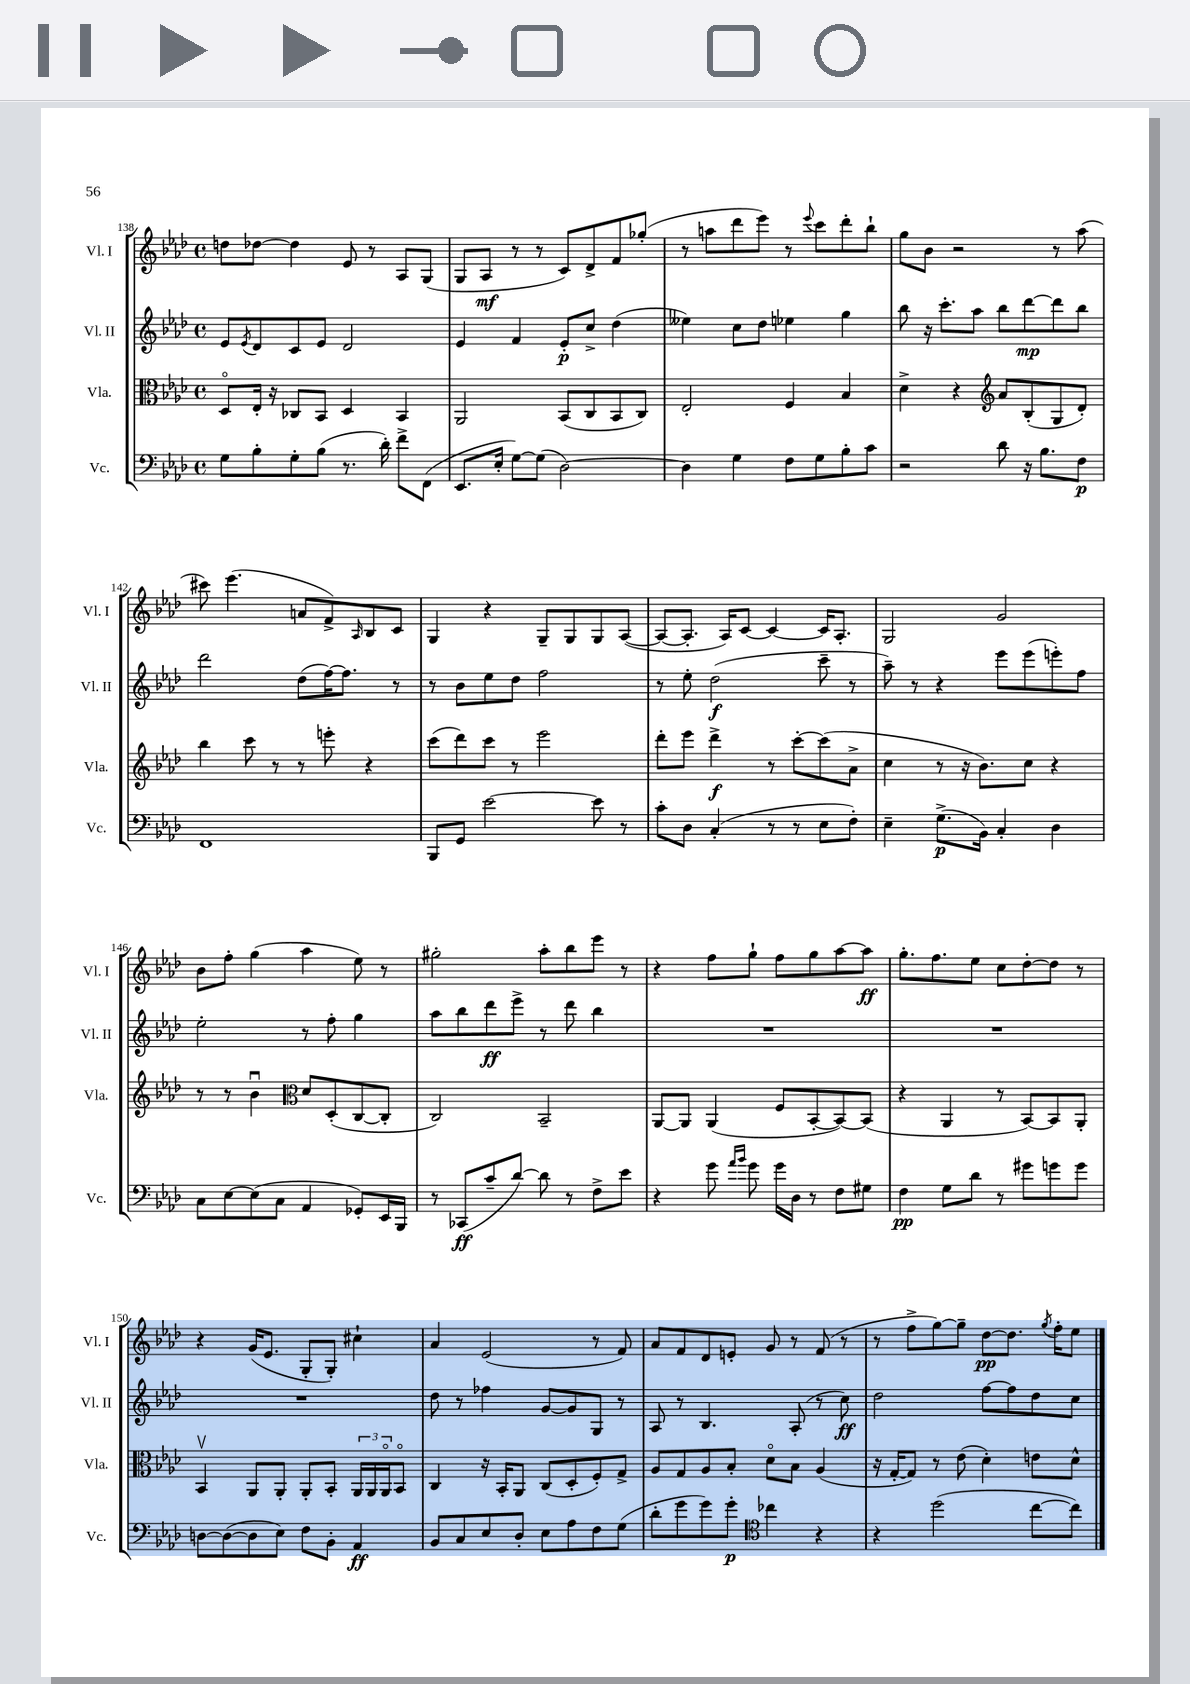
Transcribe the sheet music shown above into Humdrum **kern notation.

**kern	**dynam	**kern	**dynam	**kern	**dynam	**kern	**dynam
*part4	*part4	*part3	*part3	*part2	*part2	*part1	*part1
*staff4	*staff4	*staff3	*staff3	*staff2	*staff2	*staff1	*staff1
*I"Vc.	*	*I"Vla.	*	*I"Vl. II	*	*I"Vl. I	*
*I'Vc.	*	*I'Vla.	*	*I'Vl. II	*	*I'Vl. I	*
*clefF4	*	*clefC3	*	*clefG2	*	*clefG2	*
*k[b-e-a-d-]	*	*k[b-e-a-d-]	*	*k[b-e-a-d-]	*	*k[b-e-a-d-]	*
*M4/4	*	*M4/4	*	*M4/4	*	*M4/4	*
*met(c)	*	*met(c)	*	*met(c)	*	*met(c)	*
=138	=138	=138	=138	=138	=138	=138	=138
8G\L	.	8D-/L	.	8e-/L	.	8ddn\L	.
.	.	.	.	8qe-/	.	.	.
8B-'\	.	16E-'/Jk	.	8d-/	.	[8dd-X\J	.
.	.	16r	.	.	.	.	.
8G'\	.	8C-X/L	.	8c/	.	4dd-\]	.
(8B-\J	.	8BB-/J	.	8e-/J	.	.	.
8.r	.	4D-/	.	2d-/	.	8e-/	.
.	.	.	.	.	.	8r	.
16d-'\)	.	.	.	.	.	.	.
8f^\L	.	4BB-/	.	.	.	8A-/L	.
(8FF\J	.	.	.	.	.	(8G/J	.
=139	=139	=139	=139	=139	=139	=139	=139
8.EE-/L	.	2AA-/	.	4e-/	.	8G/L	.
.	.	.	.	.	.	8A-/J	mf
16E-'/Jk	.	.	.	.	.	.	.
[8G\L)	.	.	.	4f/	.	8r	.
(8G\J]	.	.	.	.	.	8r	.
[2D-\)	.	(8BB-/L	.	8e-'/L	p	8c/L)	.
.	.	8C/	.	8cc^/J	.	8d-^/	.
.	.	8BB-/	.	(4dd-\	.	8f/	.
.	.	8C/J)	.	.	.	(8gg-X'/J	.
=140	=140	=140	=140	=140	=140	=140	=140
4D-\]	.	2E-'/	.	4ee--X\)	.	8r	.
.	.	.	.	.	.	8aan\L	.
4G\	.	.	.	8cc\L	.	8ddd-\	.
.	.	.	.	8dd-\J	.	8eee-\J)	.
8F\L	.	4F/	.	4ee-X\	.	8r	.
.	.	.	.	.	.	8qqeee-/	.
8G\	.	.	.	.	.	8ccc\L	.
8B-'\	.	4B-/	.	4gg\	.	8ddd-'\	.
8c\J	.	.	.	.	.	8bb-`\J	.
=141	=141	=141	=141	=141	=141	=141	=141
2r	.	4d-^\	.	8bb-\	.	8gg\L	.
.	.	.	.	16r	.	8b-\J	.
.	.	.	.	8.ccc'\L	.	.	.
.	.	4r	.	.	.	2r	.
.	.	.	.	8aa-\J	.	.	.
*	*	*clefG2	*	*	*	*	*
8d-\	.	8a-/L	.	8bb-\L	.	.	.
16r	.	(8B-'/	.	[8ddd-\	mp	.	.
8.B-\L	.	.	.	.	.	.	.
.	.	8G/	.	8ddd-\]	.	8r	.
8F\J	p	8d-'/J)	.	8bb-\J	.	(8aa-\	.
!!LO:LB:g=z
=142	=142	=142	=142	=142	=142	=142	=142
1FF	.	4bb-\	.	2ddd-\	.	8ccc#X\)	.
.	.	.	.	.	.	(4.eee-\	.
.	.	8ccc\	.	.	.	.	.
.	.	8r	.	.	.	.	.
.	.	8r	.	(8dd-\L	.	8an/L	.
.	.	8eeen'\	.	[16ff\K)	.	8f^/)	.
.	.	.	.	8.ff\J]	.	.	.
.	.	.	.	.	.	16qqA-/	.
.	.	4r	.	.	.	8B-/	.
.	.	.	.	8r	.	8c/J	.
=143	=143	=143	=143	=143	=143	=143	=143
8BBB-/L	.	(8ccc\L	.	8r	.	4G/	.
8GG/J	.	8ddd-\)	.	8b-\L	.	.	.
[2e-\	.	8ccc\J	.	8ee-\	.	4r	.
.	.	8r	.	8dd-\J	.	.	.
.	.	2eee-\	.	2ff\	.	8G~/L	.
.	.	.	.	.	.	8G/	.
8e-\]	.	.	.	.	.	8G/	.
8r	.	.	.	.	.	([8A-/J	.
=144	=144	=144	=144	=144	=144	=144	=144
8c'\L	.	8ddd-'\L	.	8r	.	8A-/L_	.
8D-\J	.	8eee-\J	.	8ee-'\	.	8.A-'/J]	.
(4C'/	.	4ddd-^\	f	(2dd-\	f	.	.
.	.	.	.	.	.	16A-/KL)	.
.	.	.	.	.	.	[8c/J	.
8r	.	8r	.	.	.	4c/_	.
8r	.	[8ccc'\L	.	.	.	.	.
8E-\L	.	(8ccc\]	.	8ccc~\	.	16c/KL]	.
.	.	.	.	.	.	8.A-'/J	.
8F'\J)	.	8a-^\J	.	8r	.	.	.
=145	=145	=145	=145	=145	=145	=145	=145
4E-~\	.	4cc\	.	8aa-~\)	.	2G/	.
.	.	.	.	8r	.	.	.
(8.G^\L	p	8r	.	4r	.	.	.
.	.	16r	.	.	.	.	.
16BB-\Jk)	.	8.b-\L)	.	.	.	.	.
4C'/	.	.	.	8eee-\L	.	2g/	.
.	.	8cc\J	.	(8eee-\	.	.	.
4D-\	.	4r	.	8eeen'\)	.	.	.
.	.	.	.	8ff\J	.	.	.
!!LO:LB:g=z
=146	=146	=146	=146	=146	=146	=146	=146
8C\L	.	8r	.	2ee-'\	.	8b-\L	.
[8E-\	.	8r	.	.	.	8ff'\J	.
(8E-\]	.	4b-u\	.	.	.	(4gg\	.
8C\J	.	.	.	.	.	.	.
*	*	*clefC3	*	*	*	*	*
4AA-/	.	8d-/L	.	8r	.	4aa-\	.
.	.	(8D-'/	.	8ff'\	.	.	.
8GG-X'/L)	.	[8C/	.	4gg\	.	8ee-\)	.
16EE-/L	.	8C'/J]	.	.	.	8r	.
16BBB-/JJ	.	.	.	.	.	.	.
=147	=147	=147	=147	=147	=147	=147	=147
8r	.	2C/)	.	8aa-\L	.	2gg#X'\	.
(8CC-X/L	ff	.	.	8bb-\	.	.	.
8c~/	.	.	.	8ddd-\	ff	.	.
[8d-/J)	.	.	.	8eee-^\J	.	.	.
8d-\]	.	2BB-~/	.	8r	.	8aa-'\L	.
8r	.	.	.	8ddd-\	.	8bb-\	.
8F^\L	.	.	.	4bb-\	.	8eee-\J	.
8e-\J	.	.	.	.	.	8r	.
=148	=148	=148	=148	=148	=148	=148	=148
4r	.	[8AA-/L	.	1r	.	4r	.
.	.	8AA-/J]	.	.	.	.	.
8g\	.	(4AA-/	.	.	.	8ff\L	.
16qqa-/LL	.	.	.	.	.	.	.
16qqb-/JJ	.	.	.	.	.	.	.
8g\	.	.	.	.	.	8gg`\J	.
16g\LL	.	8F/L	.	.	.	8ff\L	.
16D-\JJ	.	.	.	.	.	.	.
8r	.	[8BB-'/	.	.	.	8gg\	.
8F\L	.	8BB-/_)	.	.	.	[8aa-\	.
8G#X\J	.	(8BB-/J]	.	.	.	8aa-\J]	ff
=149	=149	=149	=149	=149	=149	=149	=149
4F\	pp	4r	.	1r	.	8.gg'\L	.
.	.	.	.	.	.	8.ff\	.
8G\L	.	4AA-/	.	.	.	.	.
8d-\J	.	.	.	.	.	8ee-\J	.
8r	.	8r	.	.	.	8cc\L	.
8g#X\L	.	[8BB-/L)	.	.	.	[8dd-'\	.
8gn\	.	8BB-/]	.	.	.	8dd-\J]	.
8g\J	.	8AA-'/J	.	.	.	8r	.
!!LO:LB:g=z
=150	=150	=150	=150	=150	=150	=150	=150
[8Dn\L	.	4BB-v/	.	1r	.	4r	.
(8D\_	.	.	.	.	.	.	.
8D\]	.	8AA-/L	.	.	.	(16g/KL	.
.	.	.	.	.	.	8.e-/J	.
8E-\J)	.	8AA-'/J	.	.	.	.	.
8F\L	.	8AA-'/L	.	.	.	8G'/L	.
8BB-'\J	.	8BB-'/J	.	.	.	8G'/J)	.
4AA-/	ff	24AA-/LL	.	.	.	4cc#X`\	.
.	.	24AA-/	.	.	.	.	.
.	.	24AA-/J	.	.	.	.	.
.	.	8BB-/J	.	.	.	.	.
=151	=151	=151	=151	=151	=151	=151	=151
8BB-/L	.	4C/	.	8dd-\	.	4a-/	.
8C/	.	.	.	8r	.	.	.
8E-/	.	16r	.	4ff-X\	.	(2e-/	.
.	.	16BB-'/KL	.	.	.	.	.
8D-'/J	.	8AA-/J	.	.	.	.	.
8E-\L	.	(8C/L	.	[8g/L	.	.	.
8A-\	.	8D-'/	.	8g/]	.	.	.
8F\	.	8F'/)	.	8G/J	.	8r	.
(8G\J	.	8G^/J	.	8r	.	8f/)	.
=152	=152	=152	=152	=152	=152	=152	=152
8d-'\L	.	8A-/L	.	8A-/	.	8a-/L	.
8g\	.	8G/	.	8r	.	8f/	.
8g\)	.	8A-/	.	4.B-/	.	8d-/	.
8g'\J	p	8B-'/J	.	.	.	8en'/J	.
*clefC4	*	*	*	*	*	*	*
4cc-X\	.	8d-\L	.	.	.	8g/	.
.	.	8B-\J	.	(8A-'/	.	8r	.
4r	.	(4A-/	.	8r	.	(8f/	.
.	.	.	.	8cc\)	ff	8r	.
=153	=153	=153	=153	=153	=153	=153	=153
4r	.	16r	.	2dd-\	.	8r	.
.	.	[16G'/KL	.	.	.	.	.
.	.	8G/J])	.	.	.	8ff^\L	.
(2dd-\	.	8r	.	.	.	[8gg\)	.
.	.	(8e-\	.	.	.	8gg~\J]	.
.	.	4d-'\)	.	[8ff\L	.	[8dd-\L	pp
.	.	.	.	8ff\]	.	8.dd-\J]	.
[8cc\L	.	8en\L	.	8dd-\	.	.	.
.	.	.	.	.	.	8qgg/	.
.	.	.	.	.	.	16ff'\KL	.
8cc\J])	.	8d-^^\J	.	8cc\J	.	8ee-\J	.
==	==	==	==	==	==	==	==
*-	*-	*-	*-	*-	*-	*-	*-
